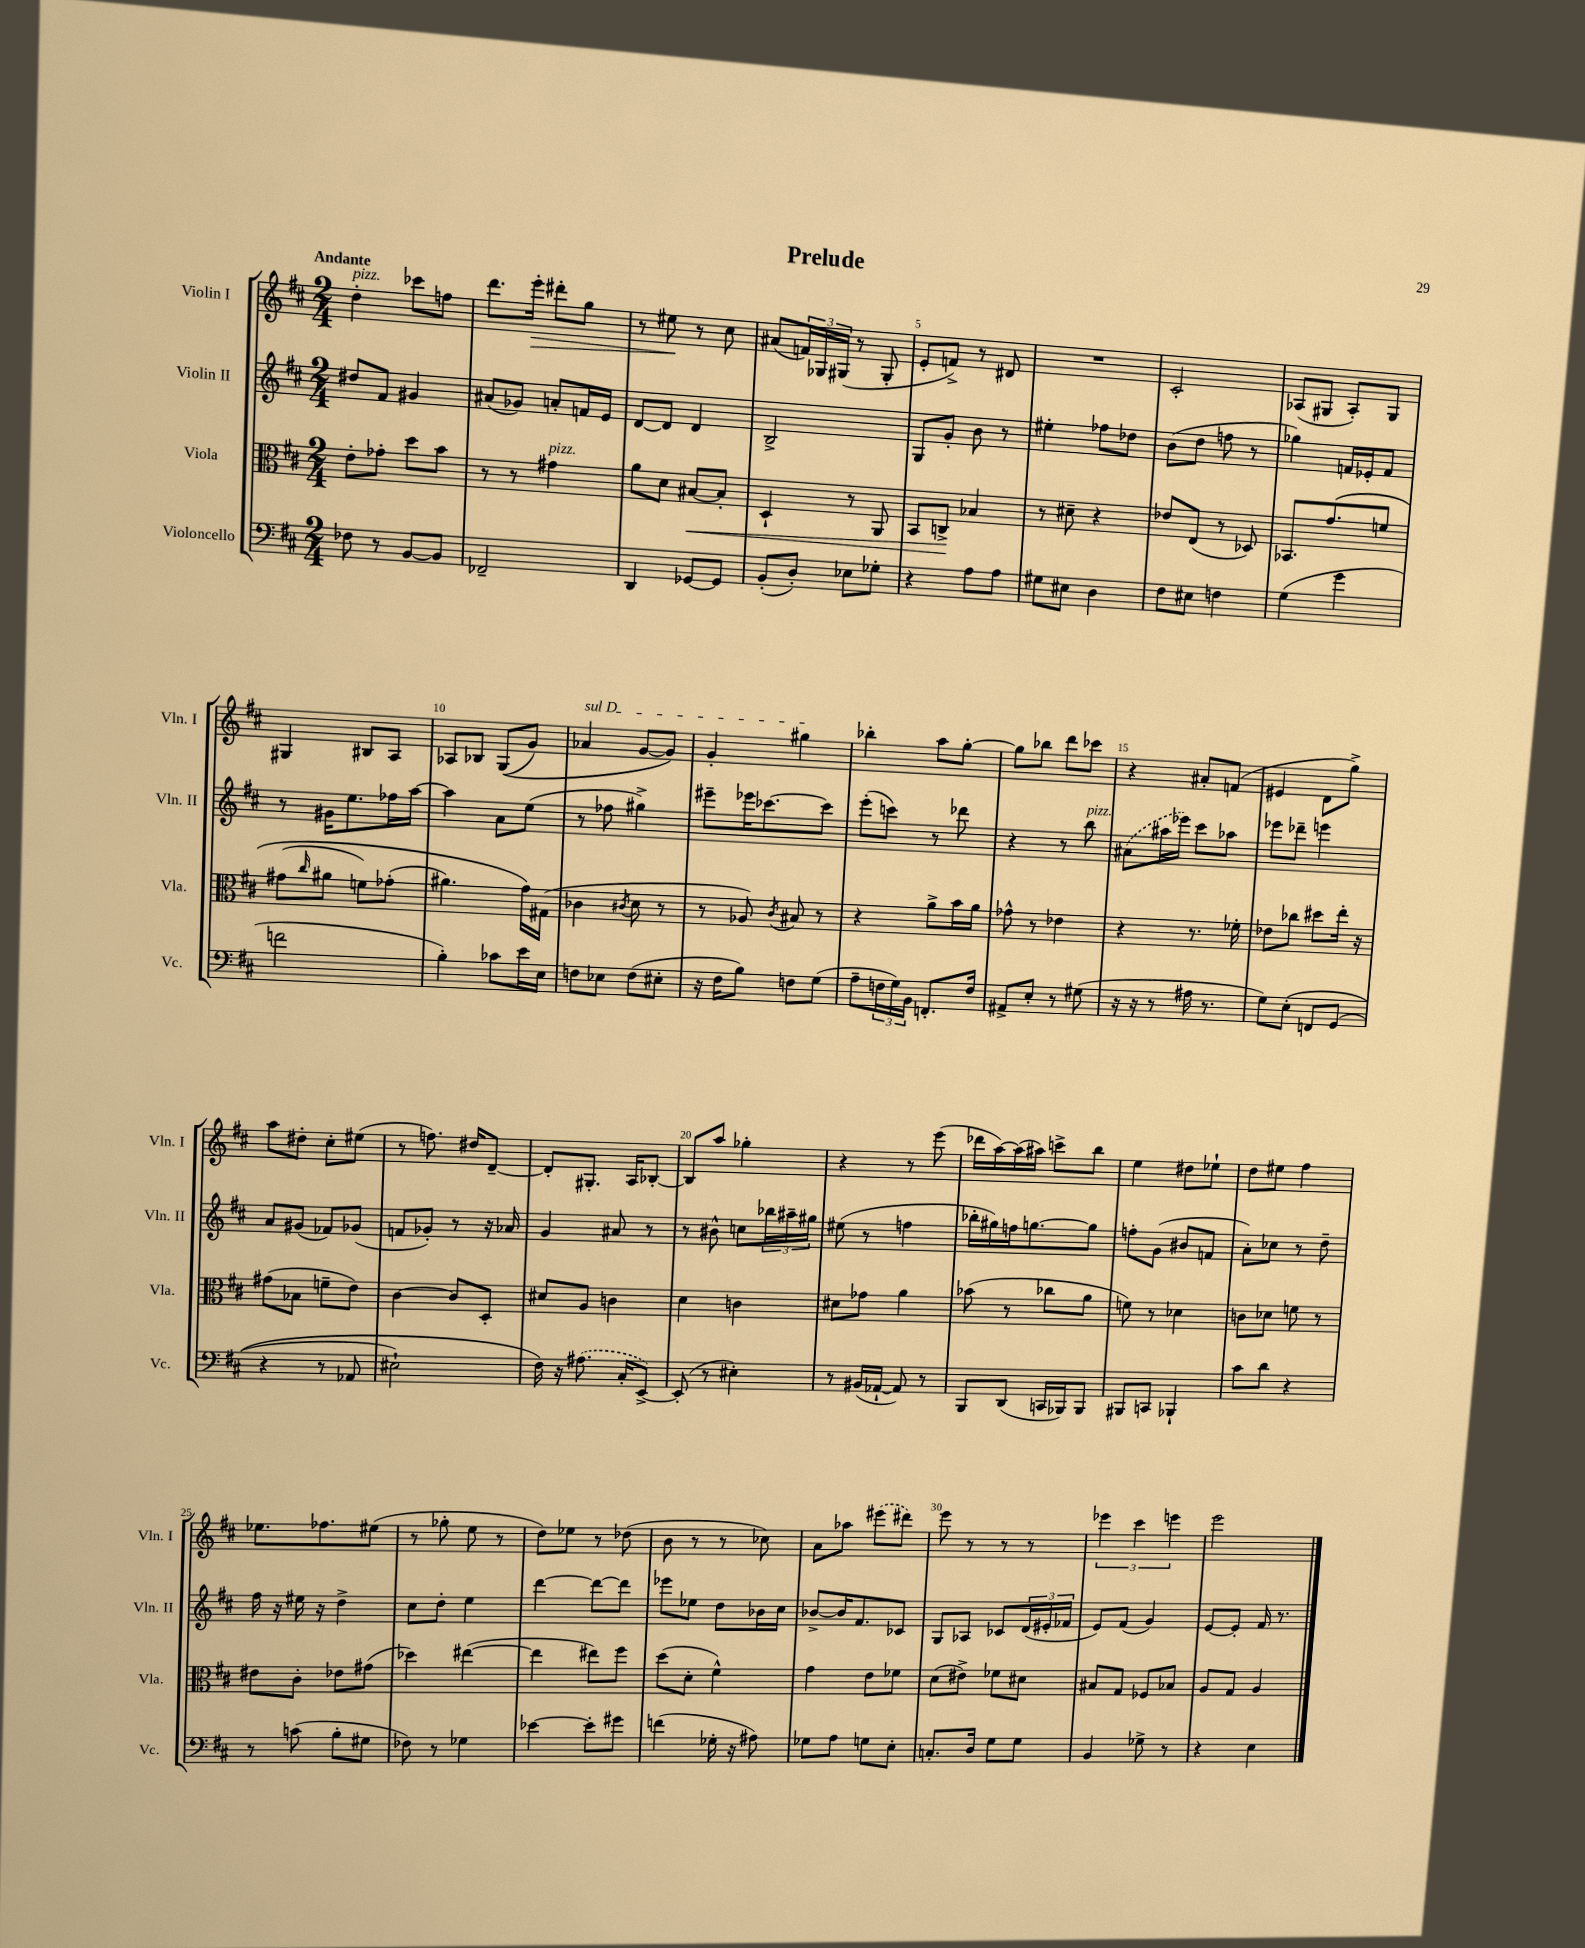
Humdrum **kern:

**kern	**kern	**kern	**kern
*staff4	*staff3	*staff2	*staff1
*clefF4	*clefC3	*clefG2	*clefG2
*k[f#c#]	*k[f#c#]	*k[f#c#]	*k[f#c#]
*M2/4	*M2/4	*M2/4	*M2/4
8F-\	8e'\L	8dd#/L	4dd'\
8r	8g-'\J	8f#/J	.
[8BB/L	8dd\L	4g#/	8ccc-\L
8BB/]J	8b\J	.	8ff\J
=	=	=	=
2FF-~/	8r	(8a#/L	8.ddd\L
.	8r	8g-/J)	.
.	.	.	16eee'\Jk
.	4g#\	8a'/L	8ddd#'\L
.	.	16f/L	8gg\J
.	.	16e/JJ	.
=	=	=	=
4DD/	8a\L	[8d/L	8r
.	8d\J	8d/]J	8ee#\
[8GG-/L	[8B#/L	4d/	8r
8GG-/]J	8B#'/]J	.	8cc#\
=	=	=	=
(8BB'/L	4D`/	2B^/	(8a#/L
8D'/J)	.	.	24f/L)
.	.	.	24G-/
.	.	.	(24G#/JJ
8E-\L	8r	.	8r
8G-'\J	8AA/	.	8G#'/
=	=	=	=
4r	8BB/L	8G/L	8e'/L
.	8C^/J	8g'/J	8f^/J)
8A\L	4B-/	8b\	8r
8A\J	.	8r	8d#/
=	=	=	=
8G#\L	8r	4ee#'\	2r
8E#\J	8d#~\	.	.
4D\	4r	8ff-\L	.
.	.	8dd-\J	.
=	=	=	=
8F#\L	8e-/L	(8b\L	2c#'/
8E#\J	(8E/J	8dd\J	.
4F\	8r	8ff\	.
.	8D-/)	8r	.
=	=	=	=
(4G\	8.BB-/L	4gg-\)	(8A-/L
.	.	.	8G#/J
.	&(8.g/	.	.
4g\	.	16f/LL	8A-'/L)
.	.	16e-'/J	.
.	8f/J	8f/J	8G#/J
=	=	=	=
2f\	(8g#\L	8r	4G#/
.	16qqcc#/	.	.
.	8a#\J	16g#\LK	.
.	.	8.ee\	.
.	8f\L)	.	8B#/L
.	(8g-'\J	16ff-\L	8A/J
.	.	[16aa\JJ	.
=	=	=	=
4B'\)	4.a#\)	4aa\]	8A-/L
.	.	.	8B-/J
8c-\L	.	8a\L	&((8G/L
16e\L	16g\LL&)	(8ee\J	8g/J)
16E\JJ	(16G#\JJ	.	.
=	=	=	=
8F\L	4c-\	8r	4a-/
8E-\J	.	8ff-\	.
.	8qc#/	.	.
(8F\L	8d\	4gg#^\)	[8g/L
8E#'\J	8r	.	8g/]J&)
=	=	=	=
16r	8r	8eee#~\L	4g'/
16F#\LK	.	.	.
8B\J)	8A-/)	16eee-\K	.
.	.	[8.ccc-\	.
.	8qc#/	.	.
8F\L	8B#/	.	4gg#\
(8G\J	8r	8ccc-\]J	.
=	=	=	=
8A~\L	4r	(8eee'\L	4bb-'\
24F\L	.	8ccc\J)	.
24G\)	.	.	.
24BB\JJ	.	.	.
8.FF'/L	8a^\L	8r	8aa\L
.	16b\L	8ddd-\	[8gg'\J
16F/Jk	16a\JJ	.	.
=	=	=	=
8AA#^/L	8g-^^\	4r	8gg\]L
8E'/J	8r	.	8bb-\J
8r	4e-\	8r	8ddd\L
(8G#\	.	8bb\	8ccc-\J
=	=	=	=
16r	4r	(8a#\L	4r
16r	.	.	.
8r	.	16aa#\L	.
.	.	16eee-\JJ)	.
16A#\	8.r	8ccc#\L	8a#'/L
8.r	.	.	.
.	.	8aa-\J	(8f/J
.	16f-'\	.	.
=	=	=	=
8G\L)	8e-\L	8eee-\L	4e#/
&(8E'\J	8cc-\J	8ddd-~\J	.
8FF/L	8dd#\L	4eee\	8d\L
(8GG/J	16ee'\Jk	.	8gg^\J)
.	16r	.	.
=	=	=	=
4r	(8g#\L	8a/L	8aa\L
.	8B-\J	(8g#/J	8dd#'\J
8r	8f~\L	8f-/L)	8cc#'\L
8AA-/	8e\J)	(8g-/J	(8ee#\J
=	=	=	=
2E#`\)	[4c#\	8f/L	8r
.	.	8g-'/J)	8.ff\)
.	8c#/]L	8r	.
.	.	.	16dd#/LK
.	8D'/J	16r	[8d~/J
.	.	16a-/	.
=	=	=	=
16F#\&)	8d#/L	4g/	8d'/]L
16r	.	.	.
(8.A#\	8A/J	.	8.G#'/J
.	4c\	8a#/	.
16C#'/LK	.	.	16A/LK
[8EE^/J)	.	8r	[8B-'/J
=	=	=	=
(8EE'/]	4d\	8r	8B-/]L
8r	.	8b#^^\	8aa/J
4E#'\)	4c\	8cc\L	4gg-'\
.	.	24bb-\L	.
.	.	24aa#~\	.
.	.	24gg#\JJ	.
=	=	=	=
8r	8d#\L	(8ee#\	4r
(16BB#/LL	8g-\J	8r	.
[16AA-`/JJ	.	.	.
8AA-/])	4a\	4ff\	8r
8r	.	.	(8eee\
=	=	=	=
8BBB/L	(8b-\	16bb-'\LL	16ddd-\LL
.	.	16gg#\)	[16aa\)
(8DD/J	8r	16ff\J	(16aa\]
.	.	[8.gg\	16aa#\JJ)
16CC/LL	8cc-\L	.	8ccc^\L
16BBB-/J)	.	.	.
8BBB-/J	8a\J	8gg\]J	8bb\J
=	=	=	=
8BBB#/L	8f\)	8ff'\L	4ee\
8CC/J	8r	(8g\J	.
4BBB-`/	4d-\	8b#/L	8dd#\L
.	.	8f/J	8ee-`\J
=	=	=	=
8c#\L	8c\L	8a'\L)	8dd\L
8d\J	8d-\J	8cc-\J	8ee#\J
4r	8f\	8r	4ff#\
.	8r	8dd~\	.
=	=	=	=
8r	8e#\L	16ff#\	8.ee-\L
.	.	16r	.
(8c\	8c#'\J	16ee#\	.
.	.	16r	8.ff-\
8B'\L	8e-\L	4dd^\	.
8G#\J	(8g#\J	.	(8ee#\J
=	=	=	=
8F-\)	4dd-\)	8cc#\L	8r
8r	.	8dd'\J	8gg-'\
4G-\	([4ee#\	4ee\	8ee\
.	.	.	8r
=	=	=	=
[4e-\	4ee#\]	[4ddd\	8dd\L)
.	.	.	8ee-\J
8e-'\]L	8ee#\L)	8ddd\_L	8r
8g#\J	8ff#\J	8ddd\]J	(8dd-\
=	=	=	=
(4f\	(8dd\L	8eee-\L	8b\
.	8d'\J	8ee-\J	8r
16G-'\	4f#^^\)	8dd\L	8r
16r	.	.	.
8A#\)	.	16b-\L	8cc-\)
.	.	16cc#\JJ	.
=	=	=	=
8G-\L	4g\	[8b-^/L	8a\L
8A\J	.	16b-/]K	8aa-\J
.	.	8.f#/	.
8G\L	8e\L	.	(8eee#\L
8E'\J	8f-\J	8c-/J	8ddd#\J)
=	=	=	=
8.C'/L	(8d\L	8G/L	8eee\
.	8e#^\J)	8A-/J	8r
16D/Jk	.	.	.
8G\L	8f-\L	8c-/L	8r
8G\J	8d#\J	(24d/L	8r
.	.	24e#'/	.
.	.	24f-/JJ	.
=	=	=	=
4BB/	8B#/L	8e/L)	6eee-\
.	8G/J	(8f#/J	.
.	.	.	6ccc#\
8G-^\	8F-/L	4g/)	.
.	.	.	6eee\
8r	8B-/J	.	.
=	=	=	=
4r	8A/L	[8e/L	2eee\
.	8G/J	8e'/]J	.
4E\	4A/	16f#/	.
.	.	8.r	.
==	==	==	==
*-	*-	*-	*-
